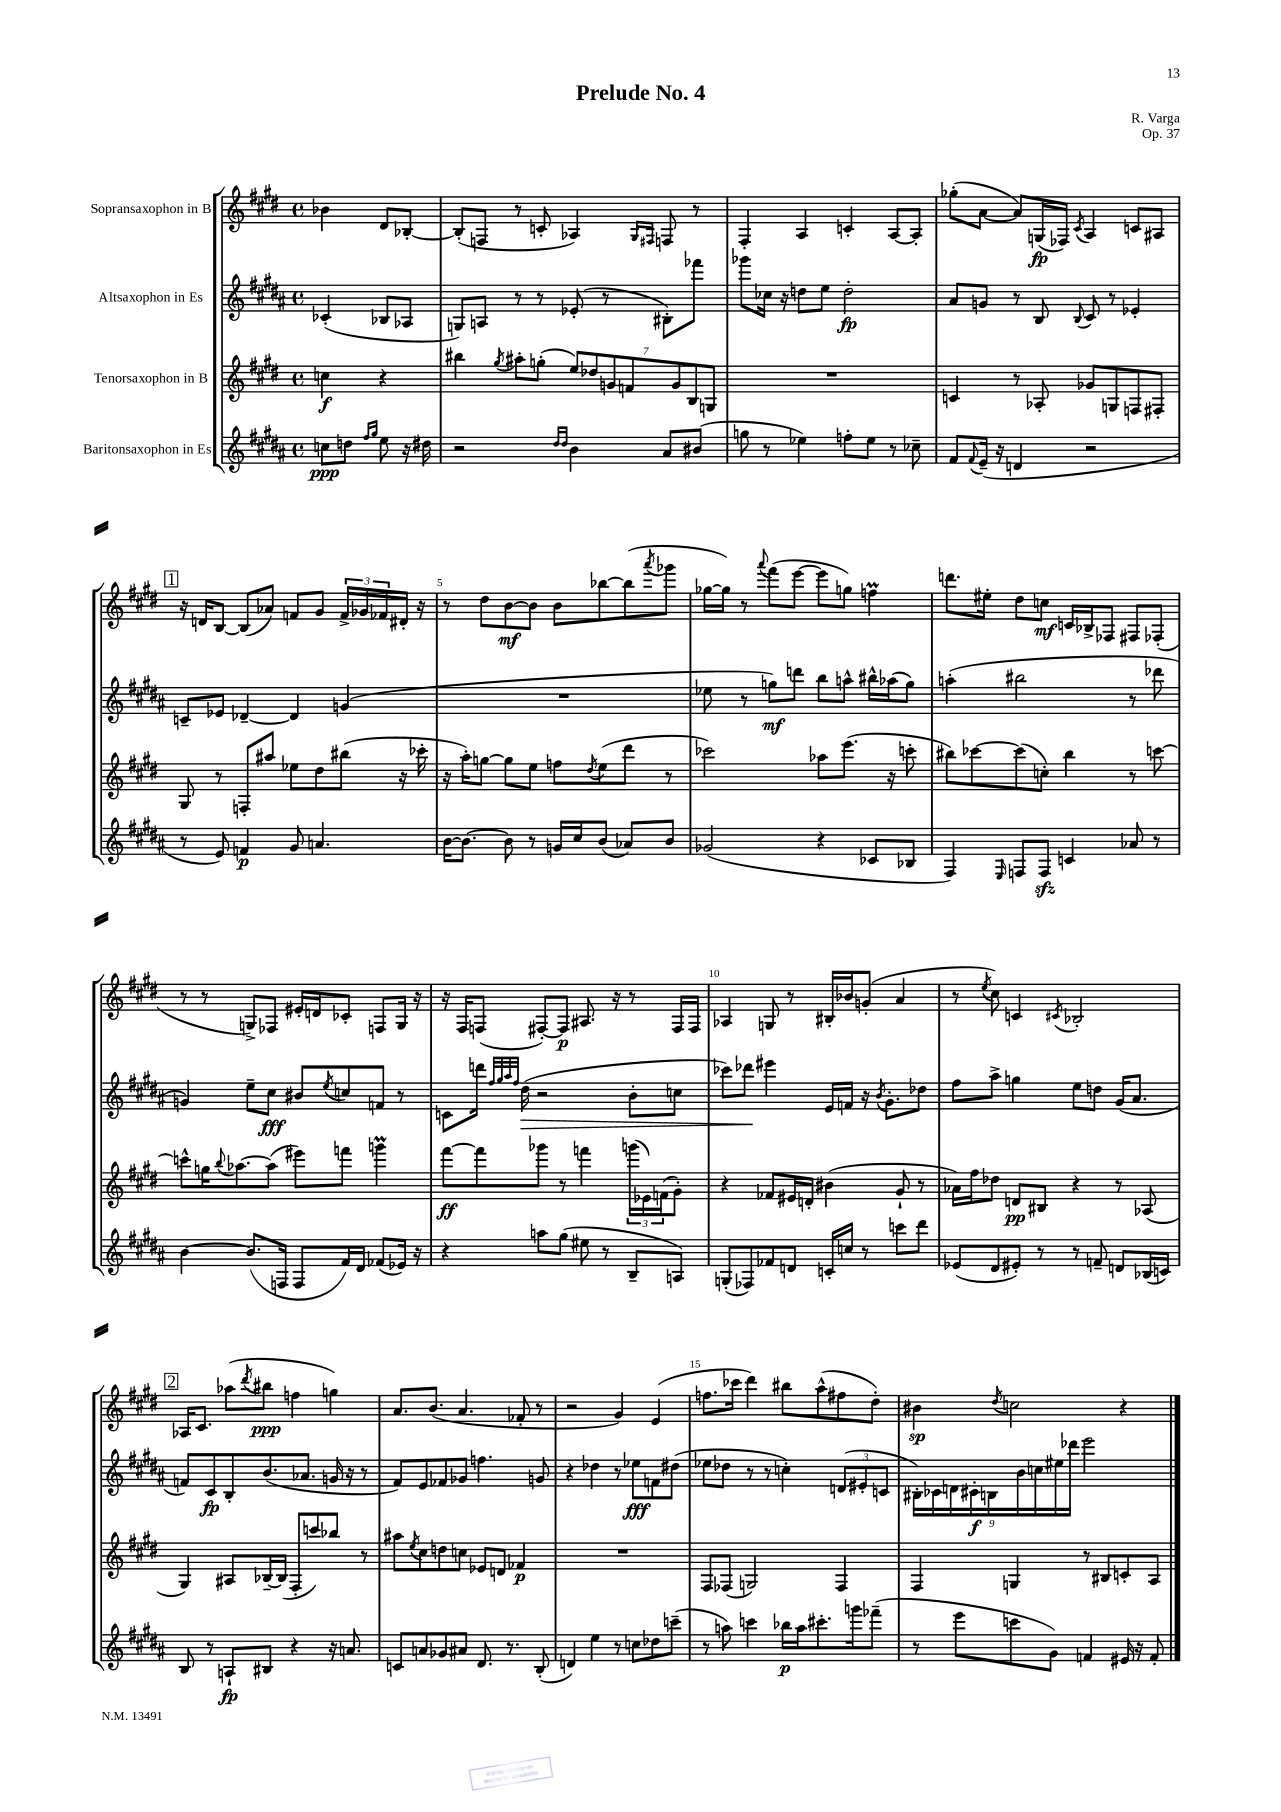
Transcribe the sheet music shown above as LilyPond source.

\header { title = "Prelude No. 4" composer = "R. Varga" opus = "Op. 37" }
<<
\new StaffGroup <<
\new Staff = "s0" \with { instrumentName = "Sopransaxophon in B" } {
    \clef treble \key e \major \defaultTimeSignature \time 4/4 \partial 2
    bes'4 dis'8 bes8~-. |
    bes8-.( f8 r8 c'8-. aes4) \grace { gis16 fis16 } f8 r8 |
    fis4-. a4 c'4-. a8~ a8-. |
    ges''8-.( a'8~ a'8) g16\fp( fes16) \acciaccatura { cis'8 } a4 c'8 ais8 |
    \mark \markup { \box "1" } r16 d'16 b8~ b8( aes'8) f'8 gis'8 \tuplet 3/2 { f'16-> ges'16 fes'16 } dis'16-. r16 |
    r8 dis''8 b'8~\mf b'8 b'8 bes''8~ bes''8( \acciaccatura { a'''8 } ges'''8 |
    ges''16~ ges''16) r8 \appoggiatura { a'''8 } fis'''8( e'''8~ e'''8 g''8) f''4\prall |
    d'''8. eis''16-. dis''8 c''8\mf c'16 bes16-> fes8 fis8 fes8-.( |
    r8 r8 g8->) fes8 eis'16-. d'16 ces'8-. f8 g16 r16 |
    r16 fis16 f8( fis8~-.) fis8\p ais8. r16 r8 fis16 fis16 |
    aes4 g8 r8 bis16-. bes'16 g'8-.( a'4 |
    r8 \acciaccatura { e''8 } cis''8) c'4 \acciaccatura { cis'8 } bes2-. |
    \mark \markup { \box "2" } aes16 cis'8. aes''8( \acciaccatura { dis'''8 } bis''8\ppp f''4 g''4) |
    a'8. b'8.( a'4. fes'8-. r8 |
    r2 gis'4) e'4( |
    f''8. ces'''16 dis'''4) bis''8 a''8-^( fis''8 dis''8-.) |
    bis'4\sp \acciaccatura { dis''8 } c''2 r4 \bar "|." |
}
\new Staff = "s1" \with { instrumentName = "Altsaxophon in Es" } {
    \clef treble \key b \major \defaultTimeSignature \time 4/4 \partial 2
    ces'4-.( bes8 aes8 |
    g8) a8 r8 r8 ees'8-.( r8 bis8-.) fes'''8 |
    ges'''8 ces''16 r16 d''8 e''8 d''2-.\fp |
    ais'8 g'8 r8 b8 \appoggiatura { b8 } cis'8 r8 ees'4-. |
    \mark \markup { \box "1" } c'8-- ees'8 des'4~-- des'4 g'4( |
    R1 |
    ees''8 r8 g''8\mf) d'''8 b''8 a''8-^ bis''16-^ aes''16( g''8) |
    a''4-.( bis''2 r8 des'''8 |
    g'4) e''8-- cis''8\fff bis'8 \acciaccatura { e''8 } c''8 f'8 r8 |
    c'8 d'''16 \grace { fis''32 gis''32 ais''32 fis''32 } dis''16\>( r2 b'8-. c''8 |
    ces'''8) des'''8\! eis'''4 e'16 f'16 r16 \acciaccatura { b'8 } gis'8.-. des''8 |
    fis''8 ais''8-> g''4 e''8 d''8 gis'16( ais'8. |
    \mark \markup { \box "2" } f'8) cis'8\fp b8-. b'8.( aes'8. g'16 r16 r8 |
    fis'8) e'8 fes'8 ges'8 f''4. g'8 |
    r4 des''4 r8 ees''8\fff f'8 dis''8( |
    ees''8 des''8 r8 r8 c''4-.) \tuplet 3/2 { d'8( eis'8-. c'8 } |
    \tuplet 9/8 { bis16-.) ces'16 d'16 cis'16-.\f b16 b'16 c''16 eis''16 des'''16 } e'''2 \bar "|." |
}
\new Staff = "s2" \with { instrumentName = "Tenorsaxophon in B" } {
    \clef treble \key e \major \defaultTimeSignature \time 4/4 \partial 2
    c''4\f r4 |
    bis''4 \acciaccatura { gis''8 } ais''8-. g''8-.( \tuplet 7/4 { e''8) des''8 g'8 f'8 g'8 b8 g8 } |
    R1 |
    c'4 r8 aes8-. ges'8 g8 f8 fis8-. |
    \mark \markup { \box "1" } gis8 r8 f8-. ais''8 ees''8 dis''8 bis''8( r16 ces'''16-. |
    r16 a''16-.) g''8~ g''8 e''8 f''8 \acciaccatura { dis''8 } e''8( dis'''8 r8 |
    ces'''2) aes''8 e'''8.( r16 c'''8-. |
    bis''8) ces'''8~ ces'''8( c''8-.) bis''4 r8 c'''8~ |
    c'''8-^ g''16 \appoggiatura { b''8 } aes''8.~ aes''8( eis'''8) f'''8 g'''4\prall |
    fis'''8~\ff fis'''8 ges'''8 r8 f'''4 \tuplet 3/2 { g'''16( ees'16) f'16( } gis'8-.) |
    r4 fes'8 eis'16 d'16-. bis'4( gis'8-! r8 |
    aes'16) fis''16 des''8 d'8\pp bis8 r4 r8 aes8( |
    \mark \markup { \box "2" } gis4) ais8 bes16~-- bes16( fis8-. c'''8) bes''8 r8 |
    ais''8 \acciaccatura { e''8 } cis''8 d''8 c''8 ees'8 d'8 fes'4\p |
    R1 |
    fis8 fes8( g2) fes4 |
    fis4 g4 r8 bis8 c'8-. a8 \bar "|." |
}
\new Staff = "s3" \with { instrumentName = "Baritonsaxophon in Es" } {
    \clef treble \key b \major \defaultTimeSignature \time 4/4 \partial 2
    c''8\ppp d''8 \grace { fis''16 gis''16 } e''8 r16 dis''16 |
    r2 \grace { dis''16 dis''16 } b'4 ais'8 bis'8( |
    g''8 r8 ees''4) f''8-. ees''8 r8 ces''8-- |
    fis'8 \appoggiatura { fis'8 } e'16--( r16 d'4 r2 |
    \mark \markup { \box "1" } r8 e'8) f'4\p gis'8 a'4. |
    b'16~ b'8.~ b'8 r8 g'16 cis''16 b'8( aes'8) b'8 |
    ges'2( r4 ces'8 bes8 |
    fis4) \grace { e16 } f8 f8\sfz c'4 aes'8 r8 |
    b'4~ b'8.( f16 f8 fis'16) dis'16 fes'8( ees'16) r16 |
    r4 a''8 gis''8( eis''8 r8 b8-- a8) |
    g8-.( fes8) fes'8 d'8 c'16-. c''16 r8 c'''8 dis'''8 |
    ees'8( dis'8 eis'8-.) r8 r8 f'8-- d'8 bes16( c'16) |
    \mark \markup { \box "2" } b8 r8 a8-!\fp bis8 r4 r16 a'8. |
    c'8 a'8 ges'8 ais'8 dis'8. r8. b8-.( |
    d'4) e''4 r8 c''8 des''8 c'''8--( |
    r8 a''8) c'''4 bes''16\p a''16 cis'''8.-. g'''16 fes'''8--( |
    r8 e'''8 c'''8 gis'8) f'4 eis'16 r16 f'8-. \bar "|." |
}
>>
>>
\layout { \context { \Score \override BarNumber.break-visibility = ##(#f #t #t) barNumberVisibility = #(every-nth-bar-number-visible 5) } }
